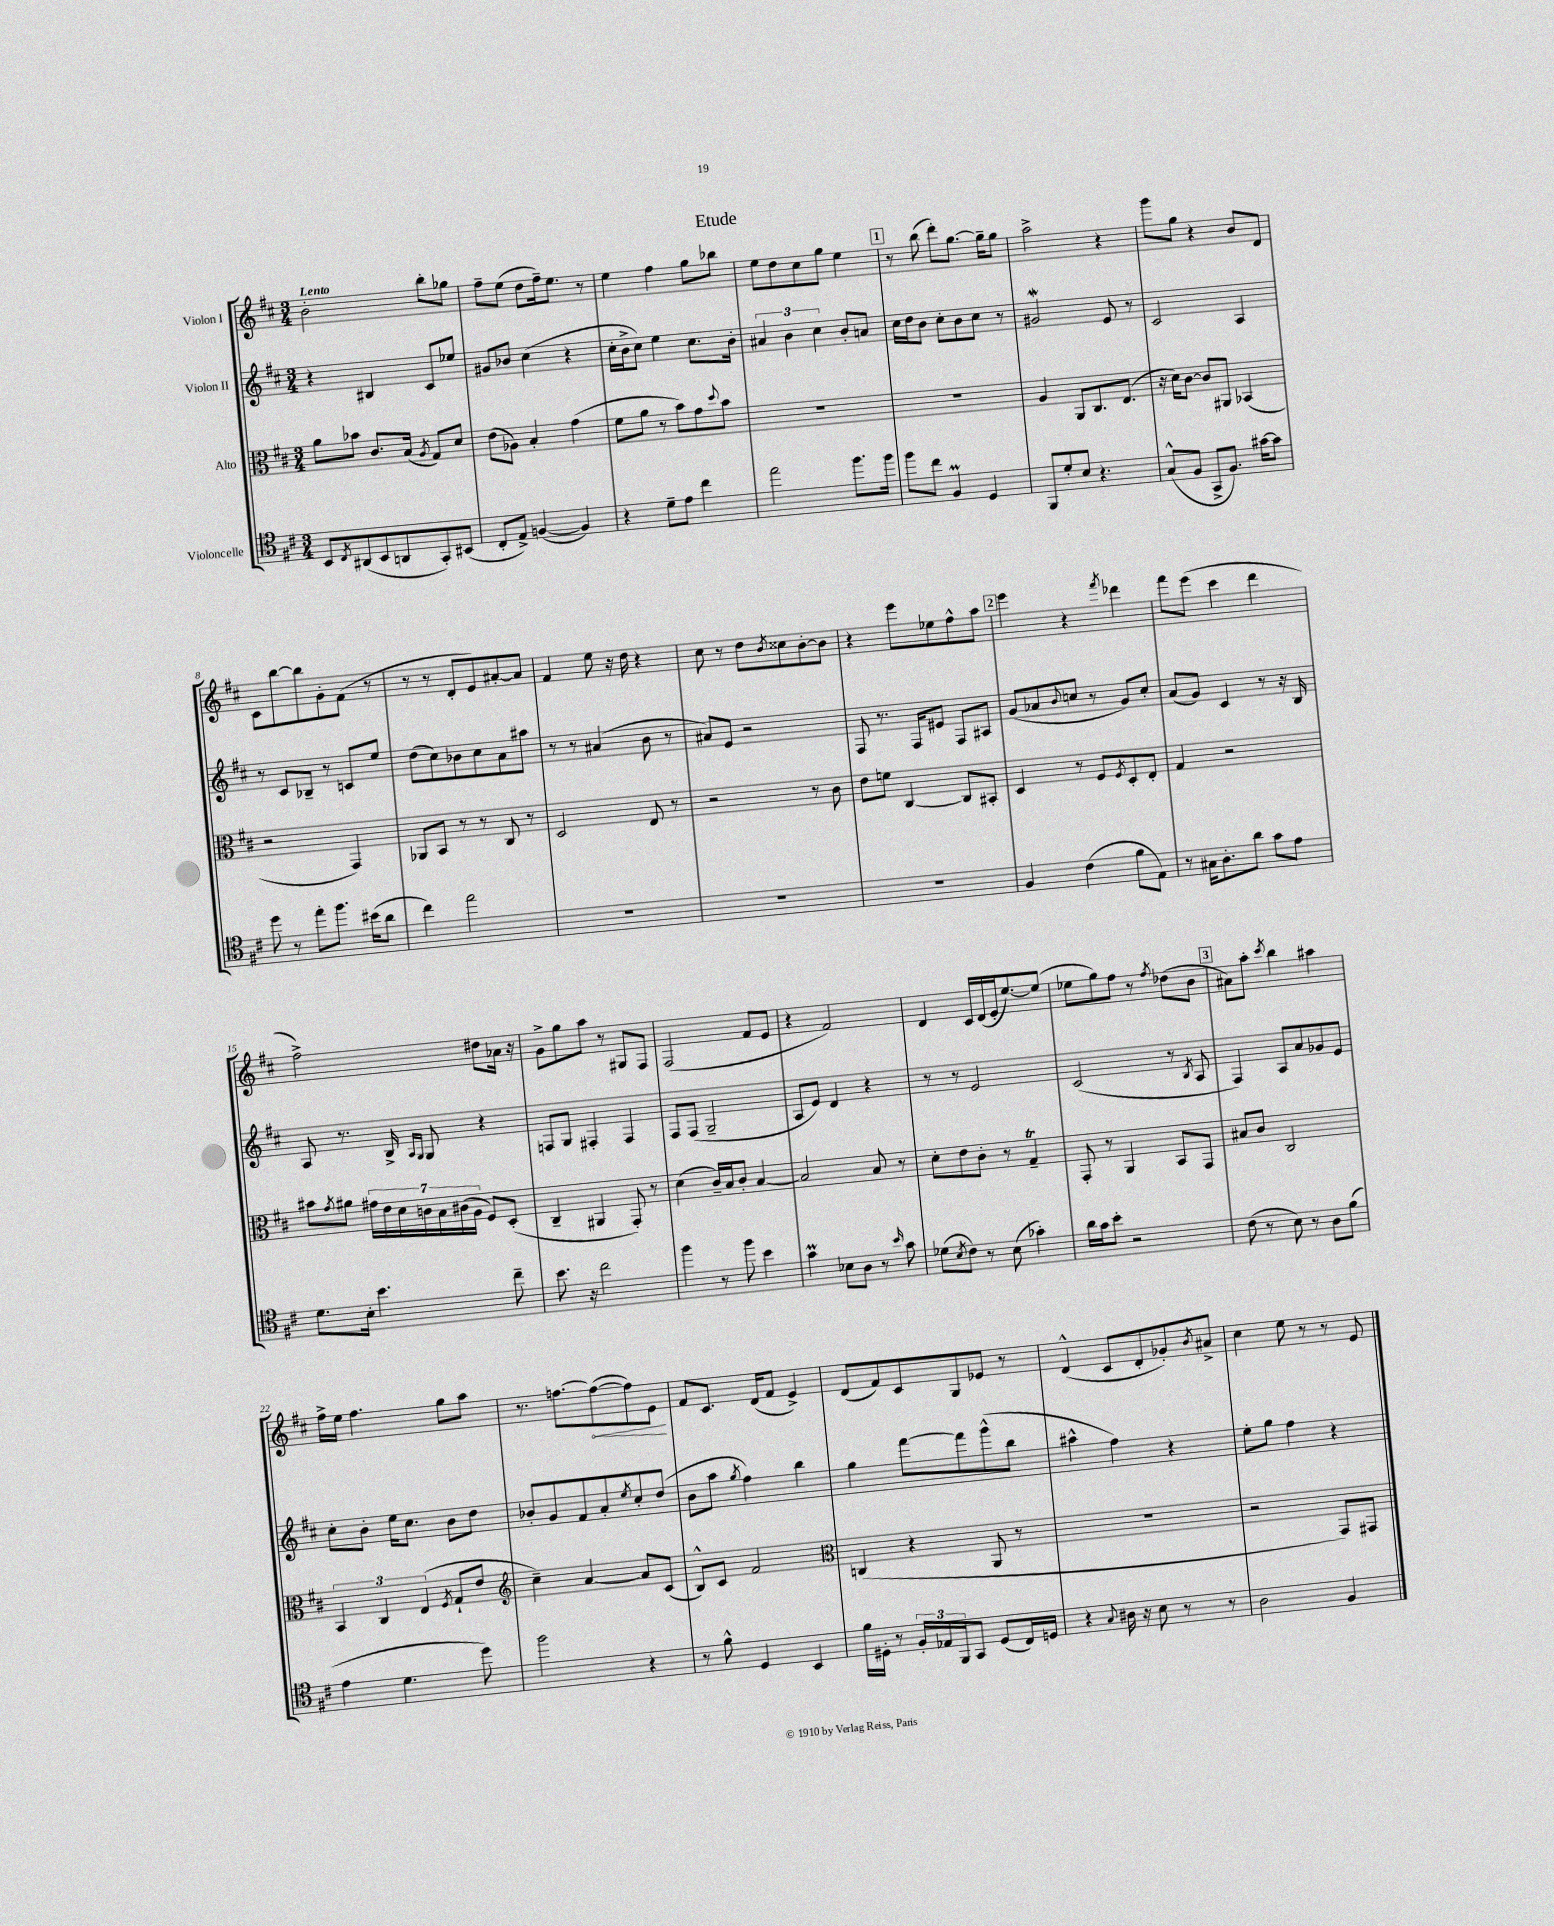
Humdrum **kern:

**kern	**kern	**kern	**kern
*staff4	*staff3	*staff2	*staff1
*clefC4	*clefC3	*clefG2	*clefG2
*k[f#c#]	*k[f#c#]	*k[f#c#]	*k[f#c#]
*M3/4	*M3/4	*M3/4	*M3/4
8BB/L	8a\L	4r	2b'\
8qC#/	.	.	.
(8AA#/	8b-\J	.	.
8BB/	8.c#/L	4B#/	.
8AA/	.	.	.
.	(16B/Jk	.	.
.	8qA/	.	.
8GG'/)	8G/L)	8c#/L	8bb'\L
(8BB#/J	8d/J	8ee-/J	8gg-\J
=	=	=	=
8C#'/L	(8e\L	8g#/L	8ff#~\L
8E^/J)	8A-\J)	8b-/J	(8ee\J
([4F/	4B'/	(4cc#\	8dd\L
.	.	.	16ff#~\k)
.	.	.	8.ee\J
4F/])	(4g\	4r	.
.	.	.	8r
=	=	=	=
4r	8f#\L	16cc#'\LL	4ee\
.	.	16b^\J	.
.	8a\J	8cc#\J)	.
8d~\L	8r	4ee\	4ff#\
8e\J	8b\L)	.	.
4cc#\	8g\	8.cc#\L	8gg\L
.	8qqdd/	.	.
.	8b\J	.	8bb-\J
.	.	16b'\Jk	.
=	=	=	=
2ee\	2.r	6a#/	8ee\L
.	.	.	8dd\
.	.	6b\	.
.	.	.	8cc#\
.	.	6cc#\	.
.	.	.	8gg\J
8.ff#\L	.	8b'/L	4ee\
.	.	8a/J	.
16ff#\Jk	.	.	.
=	=	=	=
8ff#\L	2.r	16cc#\LL	8r
.	.	16dd\J	.
8cc#\J	.	8b\J	(8bb\
4F#/	.	8cc#'\L	8ddd'\L)
.	.	8b\	[8.gg\J
4D/	.	8cc#\J	.
.	.	.	16gg~\]LK
.	.	8r	8gg\J
=	=	=	=
8FF#/L	4A/	2g#/	2aa^\
8d'/	.	.	.
8B/J	8AA/L	.	.
4.r	8.C#/	.	.
.	.	8e/	4r
.	(8.E/J	.	.
.	.	8r	.
=	=	=	=
(8G^^/L	16r	2c#/	8ggg\L
.	16d\LK)	.	.
8F#/J	[8c#\J	.	8gg\J
8GG^/L	8c#/]L	.	4r
8.F#/J)	8AA#/J	.	.
.	(4BB-/	4A/	8b/L
[16g#\LK	.	.	.
8g#\]J	.	.	8d/J
=	=	=	=
8dd\	2r	8r	8c#\L
8r	.	8c#/L	[8bb\
8ee'\L	.	8B-~/J	8bb\]
8.ff#\J	.	8r	8g'\
.	4GG/)	8c/L	(8f#\J
(16b#\LK	.	.	.
8a\J	.	8ee/J	8r
=	=	=	=
4cc#\)	8AA-/L	(8dd\L	8r
.	8BB/J	8cc#\)	8r
2ee\	8r	8b-\	8d'/L
.	8r	8cc#\	8e/)
.	8C#/	8a\	[8a#'/
.	8r	8aa#\J	8a#/]J
=	=	=	=
2.r	2D/	8r	4f#/
.	.	8r	.
.	.	(4a#/	8ee\
.	.	.	16r
.	.	.	16dd\
.	8E/	8b\	4r
.	8r	8r	.
=	=	=	=
2.r	2r	8a#/L)	8cc#\
.	.	8e/J	8r
.	.	2r	8dd\L
.	.	.	8qb/
.	.	.	8cc##\
.	8r	.	[8b'\
.	8c#\	.	8b\]J
=	=	=	=
2.r	8e\L	8F#/	4r
.	8f\J	8.r	.
.	[4C#/	.	8eee\L
.	.	16F#/LK	.
.	.	8e#/J	8ee-\
.	8C#/]L	8F#/L	8ff#^^\
.	8BB#'/J	8A#/J	8aa\J
=	=	=	=
4F#/	4D/	(8g/L	4eee\
.	.	8a-/	.
.	.	8qqb/	.
(4c#\	8r	8cc/J	4r
.	8F#/L	8r	.
.	8qF#/	.	8qfff#/
8f#\L	8D'/	8g/L)	4ddd-\
8E\J)	8E'/J	8cc'/J	.
=	=	=	=
8r	4G/	(8a/L	8fff#\L
16G#\LK	.	8g/J)	(8eee\J
8.A'\	.	.	.
.	2r	4c#/	4ccc#\
8a\J	.	.	.
8g\L	.	8r	4ddd\
8e\J	.	16r	.
.	.	16B/	.
=	=	=	=
8.d\L	8b#\L	8A/	2ff#^\)
.	8qg/	.	.
.	8a#\J	8.r	.
16B'\Jk	.	.	.
4.b\	28g#\LL	.	.
.	28e\	.	.
.	.	16B^/	.
.	28d\	.	.
.	28c\	.	.
.	.	16qqA/LL	.
.	.	16qqG/JJ	.
.	.	8G/	.
.	28B\	.	.
.	(28c#\	.	.
.	28A\JJ	.	.
.	8F#/L)	4r	8dd#\L
8cc#~\	(8D'/J	.	16a-\Jk
.	.	.	16r
=	=	=	=
8.b\	4C#~/	8F/L	8g^\L
.	.	8G/J	8gg\
16r	.	.	.
2cc#\	4AA#/	4F#'/	8aa\J
.	.	.	8r
.	8GG'/)	4F#/	8G#/L
.	8r	.	8F#/J
=	=	=	=
4ff#\	(4d\	8F#/L	(2F#/
.	.	(8F#/J	.
8r	16c#~/LL)	2G~/	.
.	16B/J	.	.
8ff#\	8c#'/J	.	.
4b\	[4B/	.	8f#/L
.	.	.	8e/J
=	=	=	=
4g\	2B/]	8A/L	4r
.	.	8e/J)	.
8B-\L	.	4d/	2f#/)
8A\J	.	.	.
8r	8B/	4r	.
16qqb/	.	.	.
8g\	8r	.	.
=	=	=	=
(8d-\L	8d'\L	8r	4d/
8qB/	.	.	.
8c#\J)	8e\	8r	.
8r	8c#'\J	2e/	16c#/LL
.	.	.	(16d/
(8B\	8r	.	16e'/J
.	.	.	[8.ee/)
4g-'\)	4G~/	.	.
.	.	.	(8ee/]J
=	=	=	=
16a\LL	8GG'/	(2c#/	8ee-\L
16g\J	.	.	.
8b'\J	8r	.	8gg\)
2r	4AA/	.	8ff#\J
.	.	.	8r
.	.	.	8qff#/
.	8BB/L	8r	(8dd-\L
.	.	8qB/	.
.	8GG/J	8A/	8b\J
=	=	=	=
(8c#\	8B#/L	4F#/)	8a#\L)
8r	8c#/J	.	8aa'\J
.	.	.	8qccc#/
8B\)	2C#/	8A/L	4bb\
8r	.	8a/	.
8A\L	.	8g-/	4aa#\
(8f#\J	.	8e/J	.
=	=	=	=
4e\	6BB/	8cc#'\L	16ff#^\LL
.	.	.	16ee\JJ
.	.	8b'\J	4.ff#\
.	6C#/	.	.
4.d\	.	16ee\LK	.
.	.	8.cc#\J	.
.	(6E/	.	.
.	8qF#/	.	.
.	8G`/L	8b\L	8gg\L
8dd\)	8e/J	8dd\J	8aa\J
=	=	=	=
*	*clefG2	*	*
2ff#\	4cc#~\)	8b-'/L	8.r
.	.	8g/	.
.	.	.	[8.ff\L
.	[4a/	8f#/	.
.	.	8a'/	(8ff\_
.	.	8qee/	.
4r	8a/]L	8cc#'/	8ff\])
.	(8c#/J	(8dd/J	8e\J
=	=	=	=
8r	8B^^/L)	8b\L	8f#/L
8f#^^\	8c#/J	8aa\J	8.c#/J
.	.	8qgg/	.
4D/	2f#/	4ff#\)	.
.	.	.	(16d/LK
.	.	.	8f#/J
4BB/	.	4bb\	4e^/)
=	=	=	=
*	*clefC3	*	*
16f#\LL	(4C/	4gg\	(8d/L
16D#'\JJ	.	.	.
8r	.	.	8f#/)
24F#'/LL	4r	[8fff#\L	8c#/
24E-/	.	.	.
24FF#/J	.	.	.
8GG/J	.	8fff#\]	8G/
(8D#/L	8AA/	(8ggg^^\	8e-/J
16C#/L)	8r	8bb\J	8r
16D/JJ	.	.	.
=	=	=	=
4r	2.r	4aa#^^\	(4d^^/
8qqG/	.	.	.
16A#\	.	4ff#\)	8c#/L
16r	.	.	.
8B\	.	.	8d'/
8r	.	4r	8g-'/)
.	.	.	8qb/
8r	.	.	8a#^/J
=	=	=	=
2A\	2r	8ee'\L	4cc#\
.	.	8gg\J	.
.	.	4ff#\	8ee\
.	.	.	8r
4F#/	8GG/L)	4r	8r
.	8GG#/J	.	8e/
==	==	==	==
*-	*-	*-	*-
